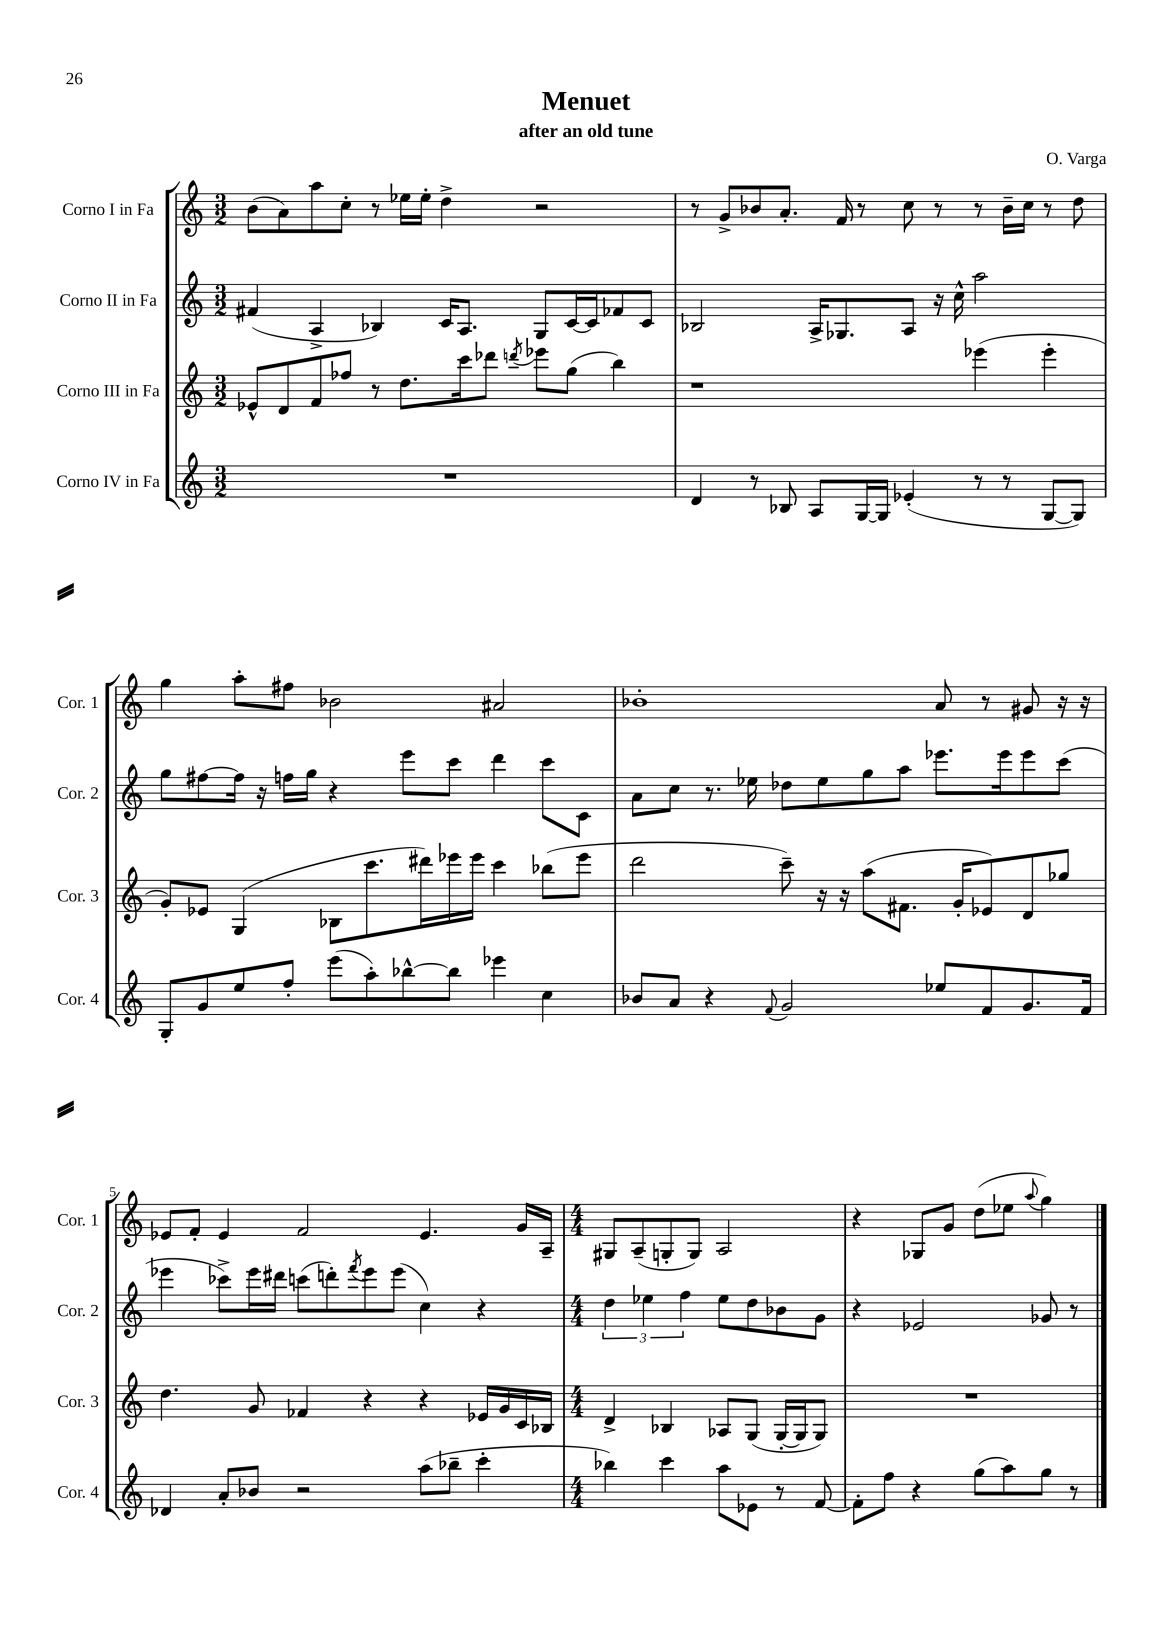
\header { title = "Menuet" composer = "O. Varga" subtitle = "after an old tune" }
<<
\new StaffGroup <<
\new Staff = "s0" \with { instrumentName = "Corno I in Fa" shortInstrumentName = "Cor. 1" } {
    \clef treble \key c \major \numericTimeSignature \time 3/2
    b'8( a'8) a''8 c''8-. r8 ees''16 ees''16-. d''4-> r2 |
    r8 g'8-> bes'8 a'8.-. f'16 r8 c''8 r8 r8 bes'16-- c''16 r8 d''8 |
    g''4 a''8-. fis''8 bes'2 ais'2 |
    bes'1-. a'8 r8 gis'8 r16 r16 |
    ees'8 f'8-. ees'4 f'2 ees'4. g'16 a16-- |
    \numericTimeSignature \time 4/4 gis8 a8--( g8-. g8) a2 |
    r4 ges8 g'8 d''8( ees''8 \appoggiatura { a''8 } g''4) \bar "|." |
}
\new Staff = "s1" \with { instrumentName = "Corno II in Fa" shortInstrumentName = "Cor. 2" } {
    \clef treble \key c \major \numericTimeSignature \time 3/2
    fis'4( a4-> bes4) c'16 a8. g8 c'16~ c'16 fes'8 c'8 |
    bes2 a16-> ges8. a8 r16 c''16-^ a''2 |
    g''8 fis''8~ fis''16 r16 f''16 g''16 r4 e'''8 c'''8 d'''4 c'''8 c'8 |
    a'8 c''8 r8. ees''16 des''8 ees''8 g''8 a''8 ees'''8. ees'''16 ees'''8 c'''8( |
    ees'''4 ces'''8->) ees'''16 dis'''16 c'''8( d'''8-.) \acciaccatura { f'''8 } ees'''8 ees'''8( c''4) r4 |
    \numericTimeSignature \time 4/4 \tuplet 3/2 { d''4 ees''4 f''4 } ees''8 d''8 bes'8 g'8 |
    r4 ees'2 ges'8 r8 \bar "|." |
}
\new Staff = "s2" \with { instrumentName = "Corno III in Fa" shortInstrumentName = "Cor. 3" } {
    \clef treble \key c \major \numericTimeSignature \time 3/2
    ees'8-^ d'8 f'8 fes''8 r8 d''8. c'''16 des'''8 \acciaccatura { d'''8 } ees'''8 g''8( b''4) |
    r1 ees'''4( ees'''4-. |
    g'8-.) ees'8 g4( bes8 c'''8. dis'''16) ees'''16 ees'''16 c'''4 bes''8( ees'''8 |
    d'''2 c'''8--) r16 r16 a''8( fis'8. g'16-. ees'8) d'8 ges''8 |
    d''4. g'8 fes'4 r4 r4 ees'16 g'16 c'16 bes16 |
    \numericTimeSignature \time 4/4 d'4-> bes4 aes8 g8( g16~-. g16 g8) |
    R1 \bar "|." |
}
\new Staff = "s3" \with { instrumentName = "Corno IV in Fa" shortInstrumentName = "Cor. 4" } {
    \clef treble \key c \major \numericTimeSignature \time 3/2
    R1. |
    d'4 r8 bes8 a8 g16~ g16 ees'4-.( r8 r8 g8~ g8) |
    g8-. g'8 e''8 f''8-. e'''8( a''8-.) bes''8~-^ bes''8 ees'''4 c''4 |
    bes'8 a'8 r4 \appoggiatura { f'8 } g'2 ees''8 f'8 g'8. f'16 |
    des'4 a'8-. bes'8 r2 a''8( bes''8-- c'''4-. |
    \numericTimeSignature \time 4/4 bes''4) c'''4 a''8 ees'8 r8 f'8~ |
    f'8-. f''8 r4 g''8( a''8) g''8 r8 \bar "|." |
}
>>
>>
\layout { \context { \Score \override BarNumber.break-visibility = ##(#f #t #t) barNumberVisibility = #(every-nth-bar-number-visible 5) } }
